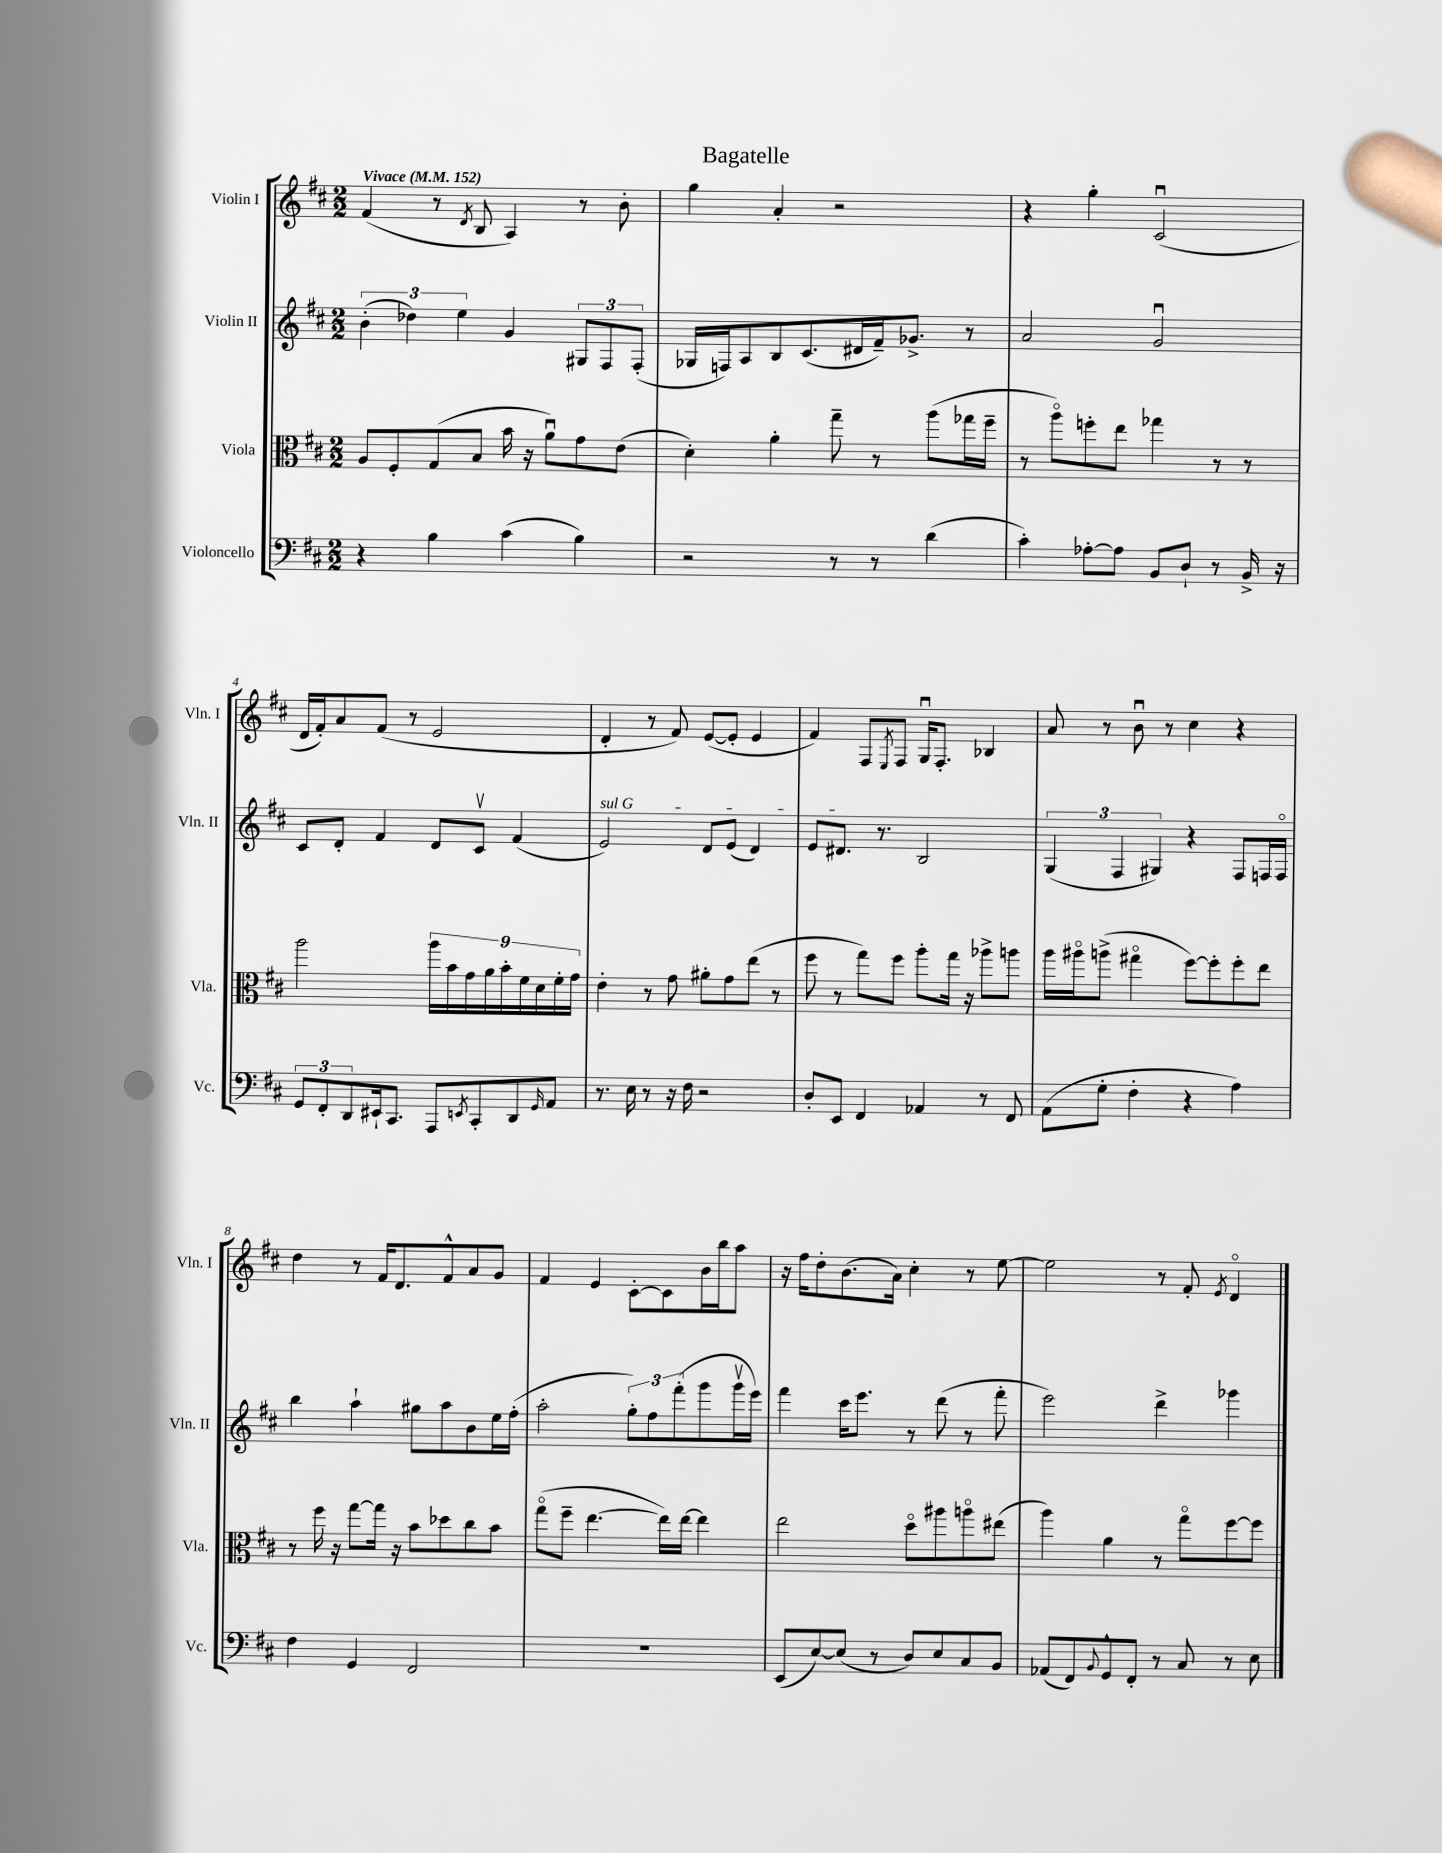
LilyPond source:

\header { title = "Bagatelle" }
<<
\new StaffGroup <<
\new Staff = "s0" \with { instrumentName = "Violin I" shortInstrumentName = "Vln. I" } {
    \clef treble \key d \major \numericTimeSignature \time 2/2 \tempo "Vivace" 4 = 152
    fis'4( r8 \acciaccatura { d'8 } b8 a4) r8 b'8-. |
    g''4 a'4-. r2 |
    r4 g''4-. cis'2\downbow( |
    d'16 fis'16-.) a'8 fis'8( r8 e'2 |
    d'4-. r8 fis'8) e'8~( e'8-. e'4 |
    fis'4) fis8 \acciaccatura { e8 } fis8 g16\downbow fis8.-. bes4 |
    a'8 r8 b'8\downbow r8 cis''4 r4 |
    d''4 r8 fis'16 d'8. fis'8-^ a'8 g'8 |
    fis'4 e'4 cis'8~-. cis'8 b'16 b''16 a''8 |
    r16 fis''16 d''8-. b'8.( a'16) cis''4-. r8 e''8~ |
    e''2 r8 fis'8-. \acciaccatura { e'8 } d'4\flageolet \bar "|." |
}
\new Staff = "s1" \with { instrumentName = "Violin II" shortInstrumentName = "Vln. II" } {
    \clef treble \key d \major \numericTimeSignature \time 2/2
    \tuplet 3/2 { b'4-.( des''4) e''4 } g'4 \tuplet 3/2 { gis8 fis8 fis8-.( } |
    ges16 f16) a8 b8 cis'8.( dis'16 fis'16--) ges'8.-> r8 |
    a'2 g'2\downbow |
    cis'8 d'8-. fis'4 d'8 cis'8\upbow fis'4( |
    \once \override TextSpanner.bound-details.left.text = \markup { \italic "sul G" } e'2\startTextSpan) d'8 e'8( d'4) |
    e'8 dis'8.\stopTextSpan r8. b2 |
    \tuplet 3/2 { g4( fis4 gis4) } r4 fis8 f16 f16\flageolet |
    b''4 a''4-! gis''8 a''8 b'8 e''16 fis''16-.( |
    a''2-. \tuplet 3/2 { g''8-.) fis''8 fis'''8-.( } g'''8 g'''16\upbow e'''16) |
    fis'''4 cis'''16 e'''8. r8 d'''8( r8 fis'''8-. |
    e'''2) d'''4-> ges'''4 \bar "|." |
}
\new Staff = "s2" \with { instrumentName = "Viola" shortInstrumentName = "Vla." } {
    \clef alto \key d \major \numericTimeSignature \time 2/2
    a8 fis8-. g8( b8 b'16 r16 a'8\downbow) g'8 e'8( |
    d'4-.) a'4-. g''8-- r8 a''8( ges''16 fis''16-- |
    r8 a''8\flageolet) f''8-. e''8 ges''4 r8 r8 |
    a''2 \tuplet 9/8 { a''16 b'16 g'16 a'16 b'16-. fis'16 d'16 fis'16-. g'16 } |
    e'4-. r8 g'8 ais'8-. g'8 e''8( r8 |
    fis''8 r8 g''8) fis''8 a''8-. g''16 r16 aes''8-> a''8 |
    a''16 ais''16\flageolet a''8->( gis''4\flageolet fis''8~) fis''8-. fis''8-. e''8 |
    r8 fis''16 r16 g''8~ g''16 r16 b'8 des''8 cis''8 b'8 |
    g''8\flageolet( fis''8-- e''4.~ e''16) e''16~ e''4 |
    e''2 d''8\flageolet ais''8 a''8\flageolet eis''8( |
    a''4) a'4 r8 g''8\flageolet fis''8~ fis''8 \bar "|." |
}
\new Staff = "s3" \with { instrumentName = "Violoncello" shortInstrumentName = "Vc." } {
    \clef bass \key d \major \numericTimeSignature \time 2/2
    r4 b4 cis'4( b4) |
    r2 r8 r8 d'4( |
    cis'4-.) aes8~-. aes8 b,8 d8-! r8 b,16-> r16 |
    \tuplet 3/2 { g,8 fis,8-. d,8 } eis,16-! cis,8. a,,8 \acciaccatura { e,8 } cis,8-. d,8 \grace { g,16 } a,8 |
    r8. e16 r8 r16 fis16 r2 |
    d8-. e,8 fis,4 aes,4 r8 fis,8 |
    a,8( g8-. fis4-. r4 a4) |
    fis4 g,4 fis,2 |
    R1 |
    e,8( e8~) e8( r8 d8) e8 cis8 b,8 |
    aes,8( fis,8) \appoggiatura { b,8 } g,8-^ fis,8-. r8 cis8 r8 e8 \bar "|." |
}
>>
>>
